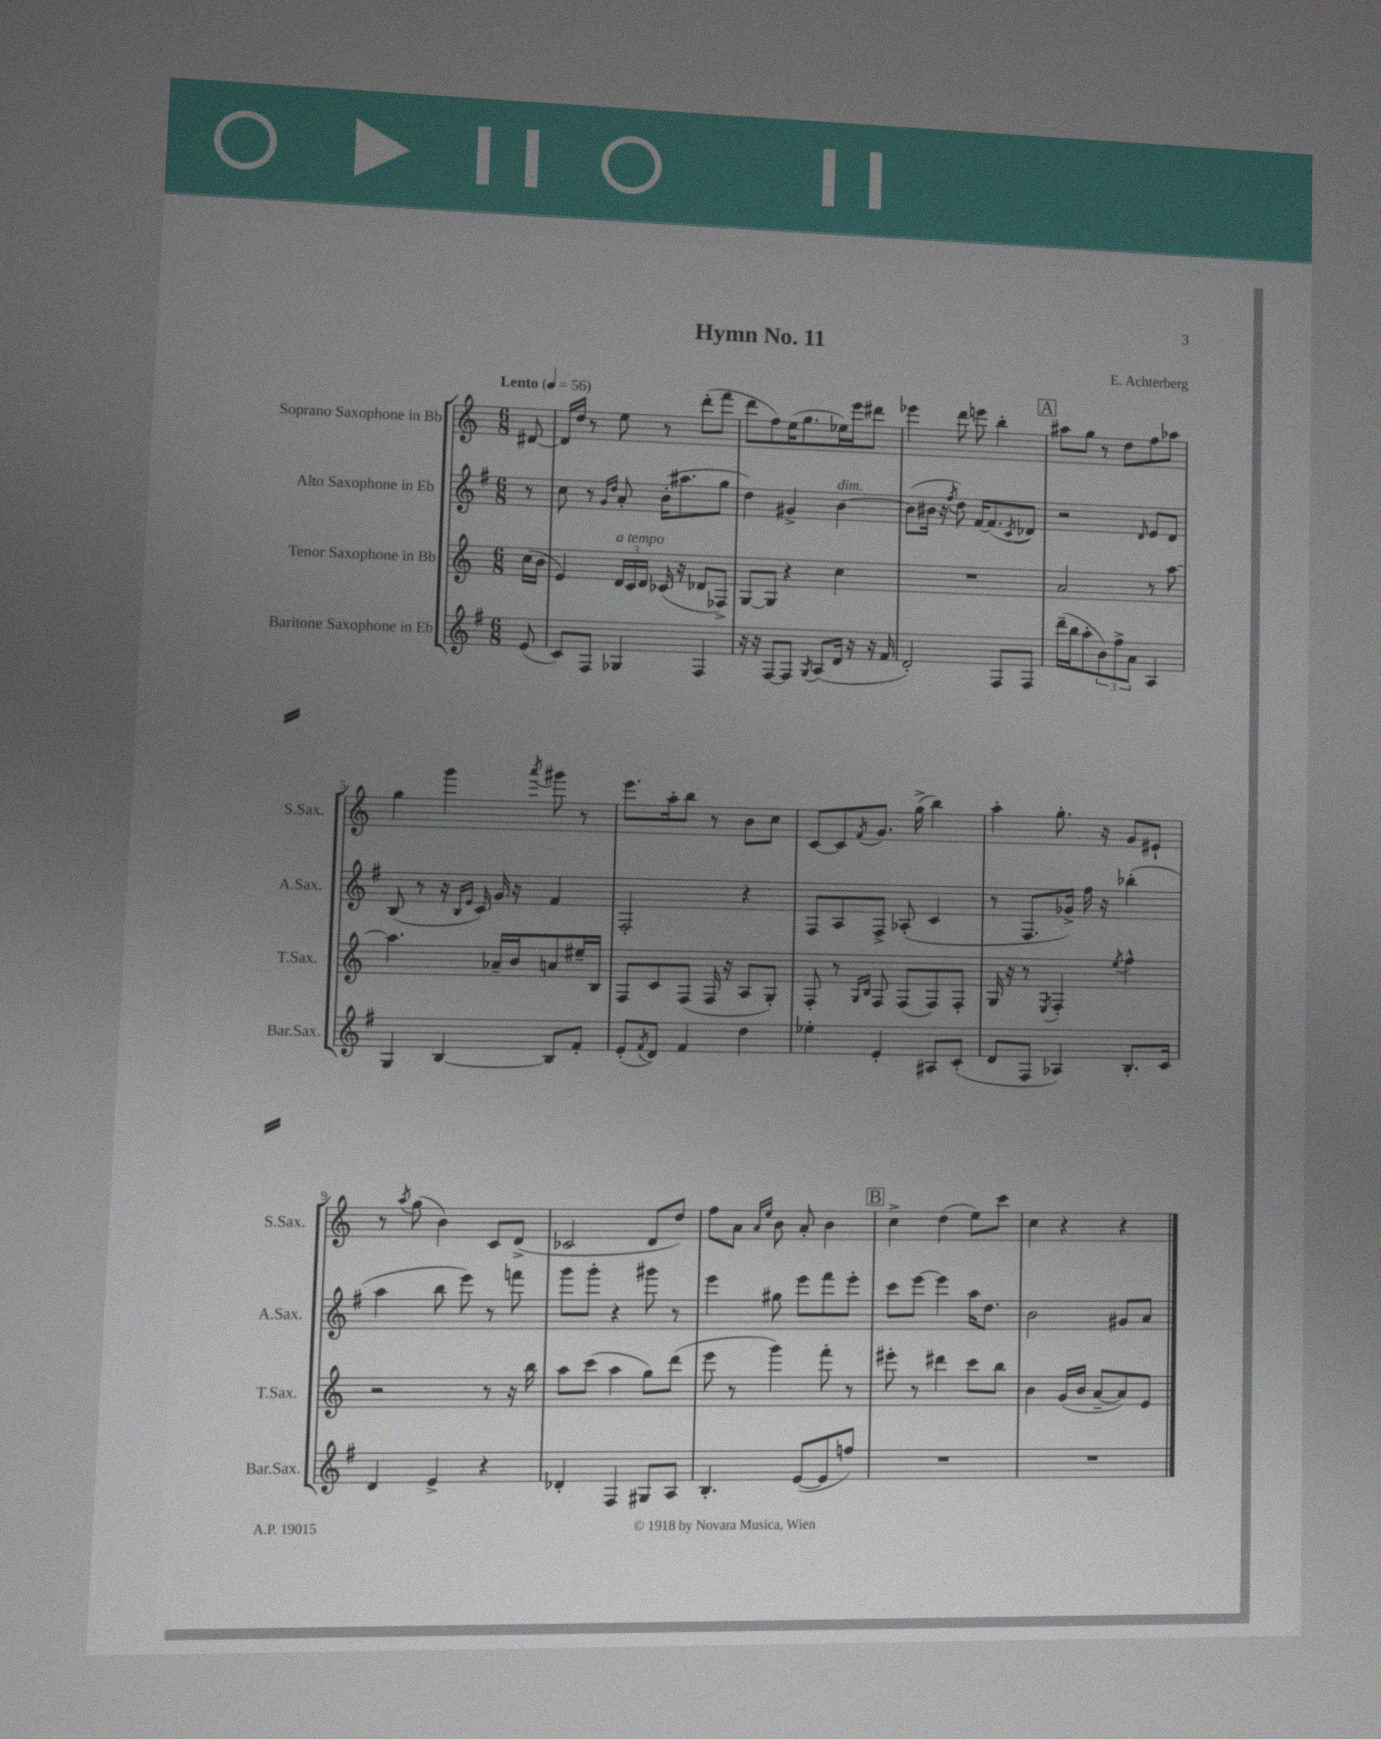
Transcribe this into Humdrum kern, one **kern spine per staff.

**kern	**kern	**kern	**kern
*staff4	*staff3	*staff2	*staff1
*clefG2	*clefG2	*clefG2	*clefG2
*k[f#]	*k[]	*k[f#]	*k[]
*M6/8	*M6/8	*M6/8	*M6/8
*MM56	*MM56	*MM56	*MM56
(8e	(16cc	8r	[8d#
.	16b	.	.
=	=	=	=
8c)	4e)	8cc	16d#]
.	.	.	16dd
8F#	.	8r	8r
.	.	16qqg	.
.	.	16qqdd	.
4G-	24d	8a'	8ee
.	24c	.	.
.	24d	.	.
.	(16c-	(16b'	8r
.	16r	8.aa#	.
4F#	8d-	.	(8ddd'
.	8F-^)	8gg	8fff
=	=	=	=
16r	[8G	4dd)	8ddd
16r	.	.	.
[8F#	8G]	.	8ff)
8F#]	4r	4g#^	(16ee
.	.	.	8.gg
8qG	.	.	.
(8A	.	.	.
16d	4cc	[4b	16ee-)
16r	.	.	16eee
16r	.	.	8ddd#
16f#	.	.	.
=	=	=	=
2d')	2.r	(8b]	4eee-
.	.	16b#	.
.	.	16r	.
.	.	8qff#	.
.	.	8dd)	8ddd
.	.	[16f#	8eee
.	.	(8.f#]	.
8F#	.	.	4bb'
.	.	8qc	.
8F#	.	8d-)	.
=	=	=	=
(16ddd~	2a	2r	8aa#
16bb	.	.	.
8aa'	.	.	8gg
12b)	.	.	8r
12ff#^	.	.	.
.	.	.	8dd
12a	.	.	.
.	.	16qqd	.
4A	8r	8e	8ff
.	[8aa	8d	8aa-
=	=	=	=
4G	4.aa]	(8B	4gg
.	.	8r	.
[4B	.	16r	4ggg
.	.	16qqB	.
.	.	16qqe	.
.	.	16c)	.
.	16a-~	16g	.
.	16b	16r	.
.	.	.	8qaaa
8B]	8a	4f#	8ggg#
8f#'	16ee#~	.	8r
.	16B	.	.
=	=	=	=
(8e'	8F	2F#'	8.eee
8qf#	.	.	.
8d)	8c	.	.
.	.	.	16aa'
4f#	(8F	.	8bb
.	16F	.	8r
.	16r	.	.
4dd	8A	4r	8b
.	8G')	.	8cc
=	=	=	=
4ee-'	8F'	8F#	[8c
.	8r	8A	8c]
.	16qqG	.	.
.	16qqB	.	8qf
4e'	8F	8F#^	8.g
.	(8F	(8A-'	.
.	.	.	(16gg^
8A#	8F)	4c	4bb)
(8c'	8F'	.	.
=	=	=	=
8d	16G	8r	4aa'
.	16r	.	.
8F#	8r	8.F#	.
.	8qE	.	.
4A-)	4F'	.	8.gg'
.	.	16g-^)	.
.	.	16ff#	.
.	.	16r	16r
.	8qee	.	.
8.B'	4ff^^	(4bb-'	8g
.	.	.	8e#`
16c	.	.	.
=	=	=	=
4d	2r	4aa	8r
.	.	.	8qaa
.	.	.	(8gg
4e^	.	8bb	4b)
.	.	8eee)	.
4r	8r	8r	8c
.	16r	8fff	(8d^
.	16bb	.	.
=	=	=	=
4d-'	8aa	8ggg	2c-
.	(8ccc	8ggg'	.
4F#	4aa	4r	.
8G#	8gg)	8ggg#	8d
8A	(8ddd	8r	8dd)
=	=	=	=
4.B'	8eee	4eee	8ff
.	8r	.	8a
.	.	.	16qqa
.	.	.	16qqee
.	4ggg)	8gg#	8b
([8e	.	8eee	8a'
8e]	8fff'	8fff#	4b
8ff)	8r	8eee'	.
=	=	=	=
2.r	8eee#'	8ccc	4cc^
.	8r	[8eee	.
.	4ddd#	4eee]	(4dd
.	8ccc	16aa	8ee)
.	.	8.dd	.
.	8bb	.	8ccc
=	=	=	=
2.r	4b	2b	4cc
.	(16g	.	4r
.	16b	.	.
.	[8a~	.	.
.	8a])	8g#	4r
.	8e	8a	.
==	==	==	==
*-	*-	*-	*-
